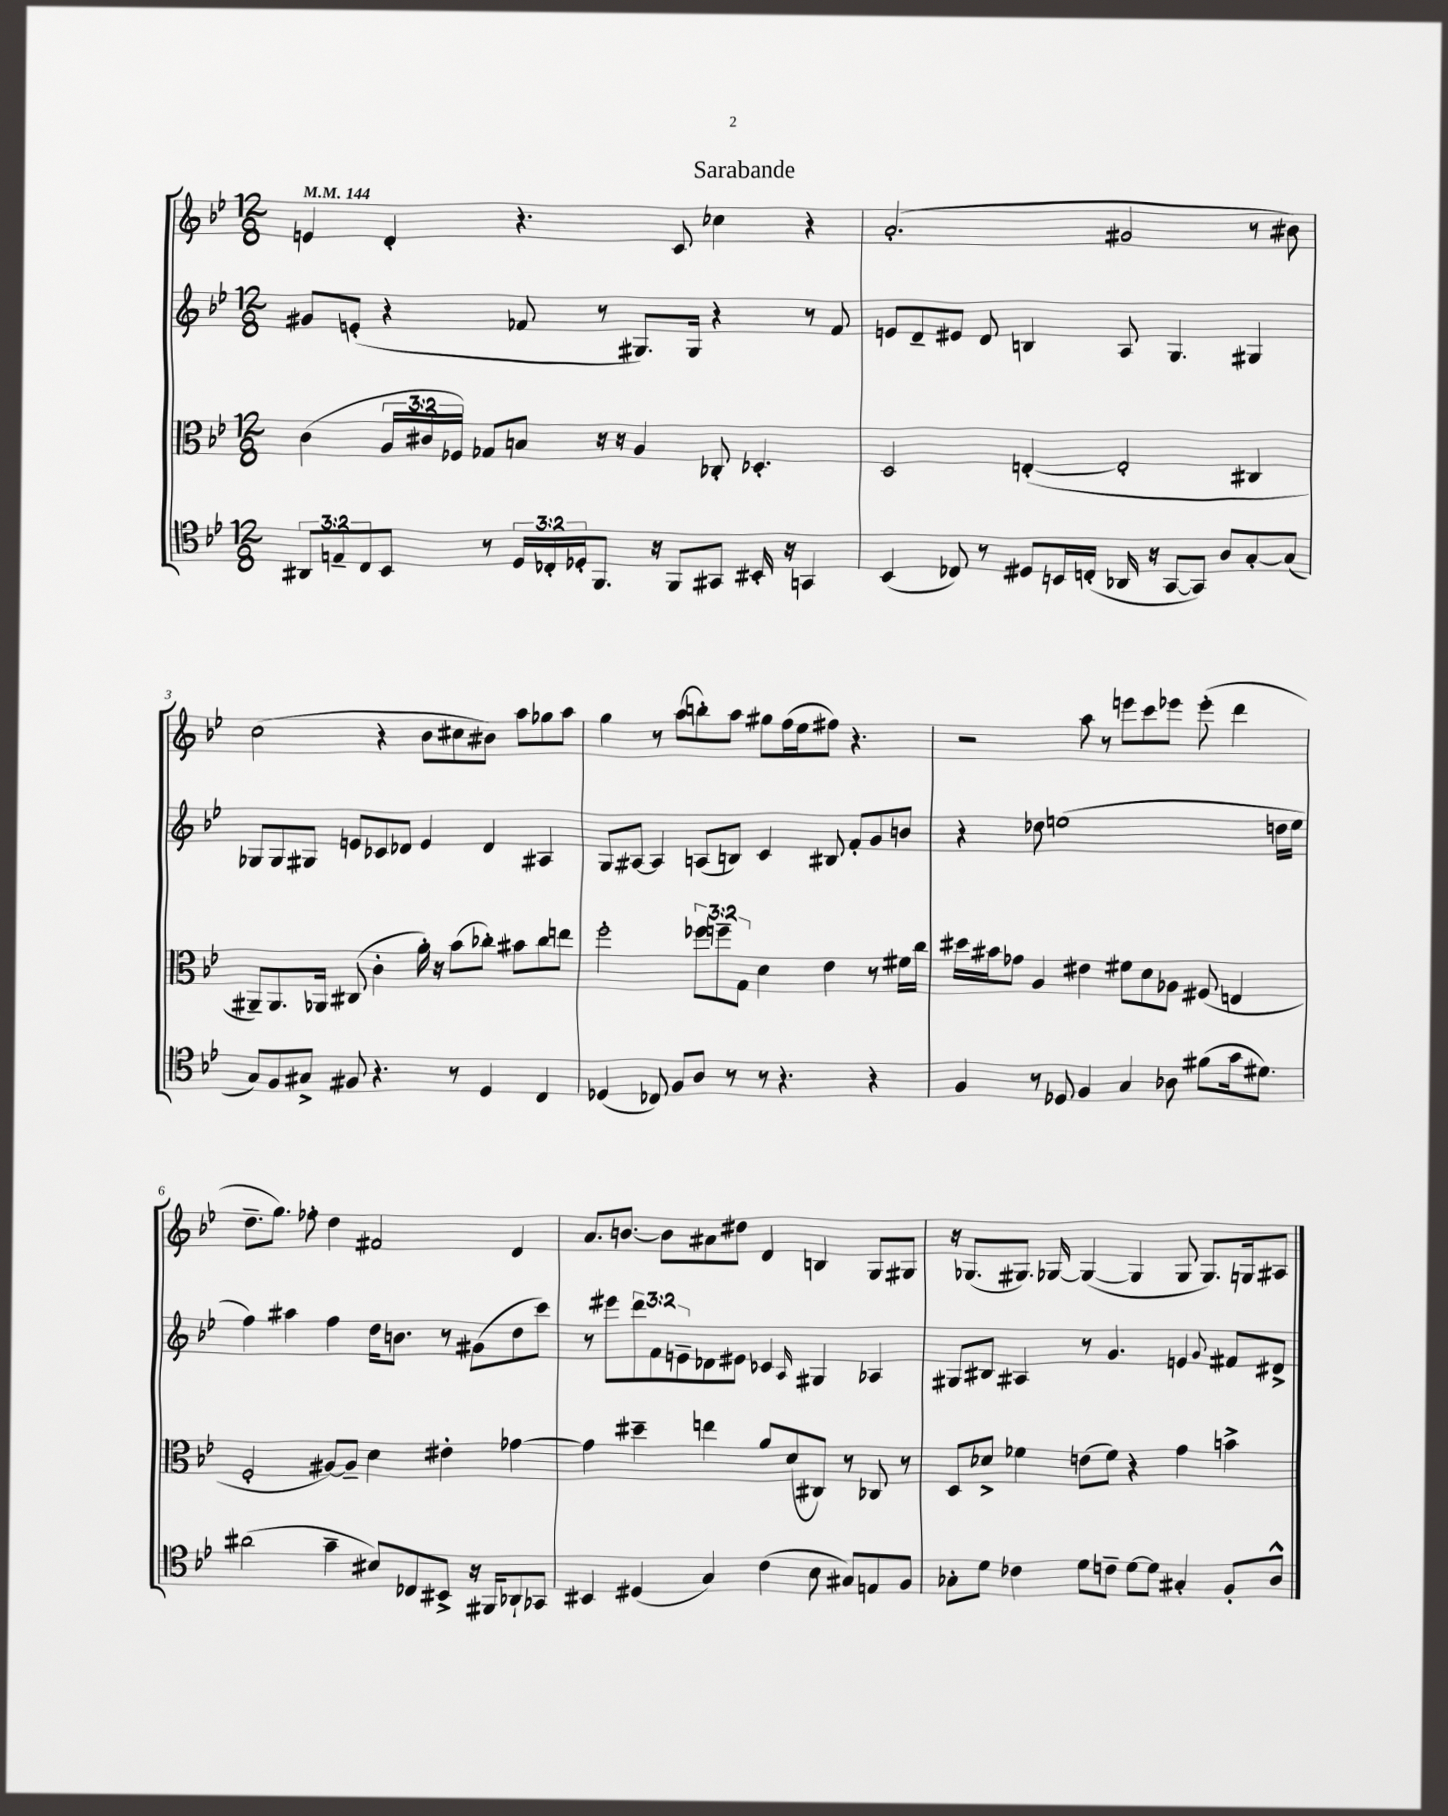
\header { title = "Sarabande" }
<<
\new StaffGroup <<
\new Staff = "s0" {
    \clef treble \key bes \major \numericTimeSignature \time 12/8 \tempo 4 = 144
    e'4 d'4-. r4. c'8 ces''4 r4 |
    a'2.-.( gis'2 r8 bis'8) |
    c''2( r4 bes'8 cis''8 bis'8) a''8 ges''8 a''8 |
    g''4 r8 a''8( b''8-.) a''8 gis''8 f''16( ees''16 fis''8) r4. |
    r2 a''8 r8 e'''8 c'''8 ees'''8 ees'''8-.( d'''4 |
    d''8.-- g''8.) fes''8-. d''4 fis'2 d'4 |
    a'8. b'8.~ b'8 ais'8 dis''8 d'4 b4 g8 gis8 |
    r16 ges8.( gis8.) ges16~ ges4~( ges4 ges8 ges8.) g16 ais8 \bar "|." |
}
\new Staff = "s1" {
    \clef treble \key bes \major \numericTimeSignature \time 12/8 \override Staff.TupletNumber.text = #tuplet-number::calc-fraction-text
    gis'8 e'8-.( r4 fes'8 r8 gis8.) gis16 r4 r8 fes'8 |
    e'8 d'8-- eis'8 d'8 b4 a8 g4. gis4 |
    ges8 ges8 gis8 e'8 ces'8 des'8 e'4 des'4 ais4 |
    g8 ais8~ ais4 a8( b8) c'4 bis8 f'8-. g'8 b'8 |
    r4 des''8 e''1( d''16 e''16 |
    f''4) ais''4 f''4 d''16 b'8. r8 gis'8( d''8 c'''8) |
    r8 eis'''8 \tuplet 3/2 { d'''8 f'8 e'8-- } des'8 eis'8 ces'4 \grace { a16 } gis4 aes4 |
    gis8 bis8 ais4 r8 g'4. e'4 \appoggiatura { g'8 } fis'8 dis'8-> \bar "|." |
}
\new Staff = "s2" {
    \clef alto \key bes \major \numericTimeSignature \time 12/8 \override Staff.TupletNumber.text = #tuplet-number::calc-fraction-text
    c'4( \tuplet 3/2 { a16 cis'16 fes16) } ges8 b8 r16 r16 a4 ces8-. des4.-. |
    d2 e4~-.( e2-. cis4 |
    ais,8--) ais,8. aes,16 cis8( c'4-. a'16-.) r16 bes'8( ces''8-.) bis'8 ces''8 e''8 |
    f''2-. \tuplet 3/2 { fes''8 f''8-- g8 } d'4 ees'4 r8 fis'16 c''16 |
    dis''16 bis'16 ges'8 a4 eis'4 fis'8 d'8 aes8 fis8( e4 |
    f2-. ais8~) ais8-- d'4 eis'4-. ges'4~ |
    ges'4 dis''4-- e''4 a'8 d'8( cis8) r8 ces8 r8 |
    d8 des'8-> fes'4 e'8( fes'8) r4 g'4 b'4-> \bar "|." |
}
\new Staff = "s3" {
    \clef tenor \key bes \major \numericTimeSignature \time 12/8 \override Staff.TupletNumber.text = #tuplet-number::calc-fraction-text
    \tuplet 3/2 { ais,8 e8-- c8 } bes,8 r8 \tuplet 3/2 { d16 ces16-. des16-. } f,8. r16 f,8 gis,8 bis,16-. r16 g,4 |
    bes,4( ces8) r8 dis8 b,16 c16-.( aes,16 r16 g,8~ g,8) a8 g8~-. g8( |
    g8) f8 gis8-> fis8 r4. r8 d4 c4 |
    des4( ces8) f8 a8 r8 r8 r4. r4 |
    f4 r8 des8 f4 g4 aes8 fis'8( g'16 dis'8.) |
    ais'2( g'4-- bis8) ces8 bis,8-> r16 fis,16 aes,8-! ges,8 |
    bis,4 dis4( g4) c'4( bes8 gis8) e8 f8 |
    ges8-. d'8 ces'4 d'8 c'8-- d'8~ d'8 gis4-. f8-. a8-^ \bar "|." |
}
>>
>>
